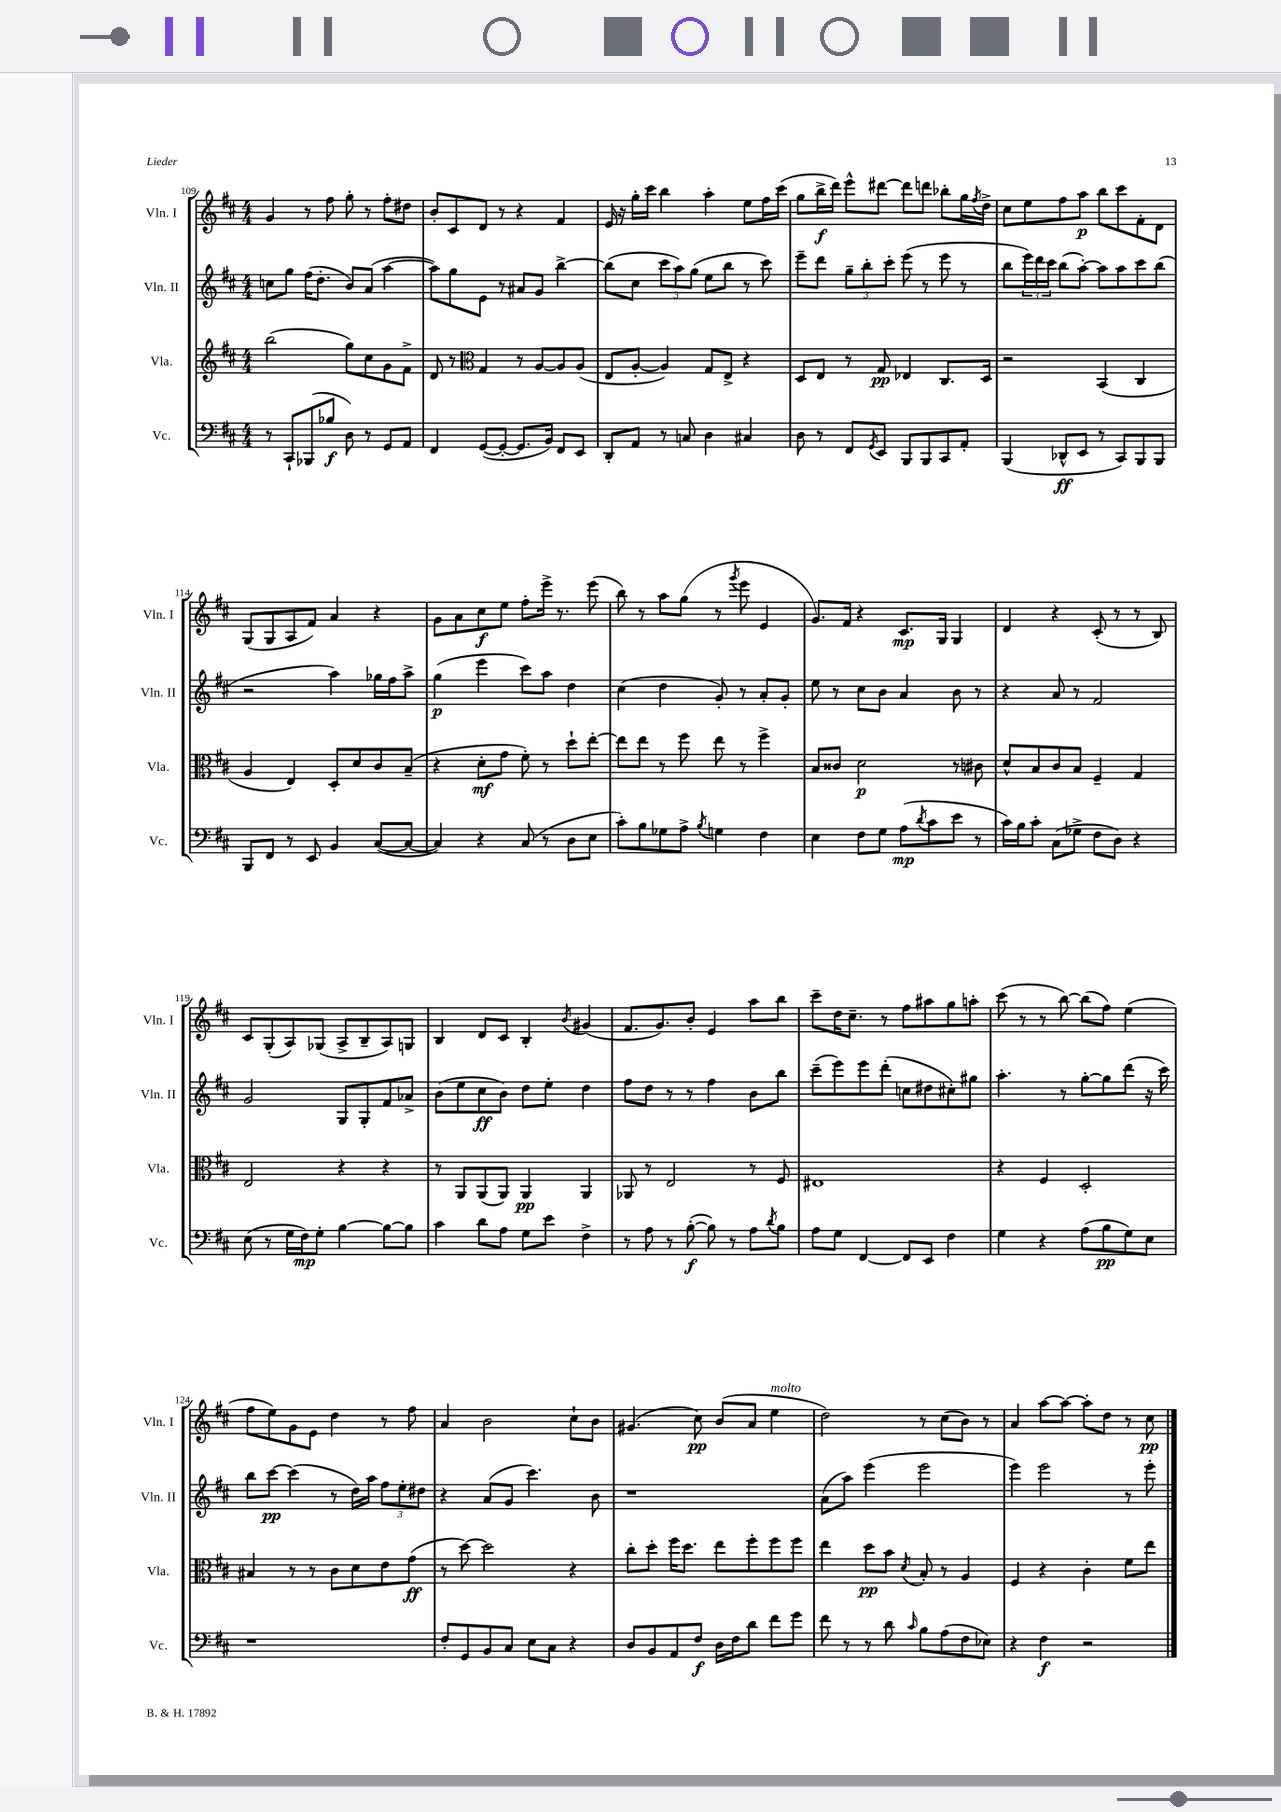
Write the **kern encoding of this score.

**kern	**kern	**kern	**kern
*staff4	*staff3	*staff2	*staff1
*clefF4	*clefG2	*clefG2	*clefG2
*k[f#c#]	*k[f#c#]	*k[f#c#]	*k[f#c#]
*M4/4	*M4/4	*M4/4	*M4/4
8r	(2bb	8cc	4g
8CC#`	.	8gg	.
(8BBB-	.	(16ff#	8r
.	.	8.dd'	.
8B-	.	.	8ff#
8D)	8gg)	8b)	8gg'
8r	8cc#	(8a	8r
8GG	8g	[4aa	8ff#'
8AA	8f#^	.	8dd#
=	=	=	=
4FF#	8d	8aa])	8b'
.	8r	8gg	8c#
*	*clefC3	*	*
([8GG	4G	8e	8d
8GG'_	.	8r	8r
8.GG]	8r	8a#	4r
.	[8A	8g	.
16BB)	.	.	.
8FF#	8A]	[4bb^	4f#
8EE	(8A	.	.
=	=	=	=
8DD'	8E	(8bb]	16e
.	.	.	16r
8AA	[8A'	8cc#	16gg'
.	.	.	16ccc#
8r	4A])	12ccc#	4bb
.	.	12aa)	.
8C	.	.	.
.	.	(12gg	.
4D	8G	8ee	4aa'
.	8E^	8bb	.
4C#	4r	8r	8ee
.	.	8ccc#)	16ff#
.	.	.	(16ccc#
=	=	=	=
8D	8D	8eee~	8gg
8r	8E	8ddd	16bb^
.	.	.	16ddd)
8FF#	8r	12gg~	8eee^^
.	.	12bb'	.
8qGG	.	.	.
8EE	8G	.	[8ddd#
.	.	12ccc#'	.
8BBB	4E-	(8eee	8ddd#]
8BBB	.	8r	8ddd
8CC#	8.C#	8eee	8bb-'
8AA'	.	8r	16gg
.	.	.	8qff#
.	16D	.	16dd^
=	=	=	=
(4BBB	2r	8bb	8cc#
.	.	24eee)	8ee
.	.	24ddd	.
.	.	24ccc#	.
8DD-^^	.	(8bb	8ff#
8EE	.	[8aa')	8aa
8r	(4BB	8aa]	8bb
8CC#)	.	8aa	8ccc#
8BBB	4C#	8ccc#	8f#'
8BBB	.	(8bb	8d
=	=	=	=
8BBB	4A	2r	(8G
8FF#	.	.	8G
8r	4E)	.	8A
8EE	.	.	8f#)
4BB	8D'	4aa)	4a
.	8d	.	.
([8C#	8c#	16gg-	4r
.	.	16ff#	.
8C#_	(8B~	8aa^	.
=	=	=	=
4C#])	4r	(4gg	8g
.	.	.	8a
4r	8d'	4eee	8cc#
.	8g	.	8ee
(8C#	8f#')	8ccc#)	8ff#'
8r	8r	8aa	16eee^
.	.	.	8.r
8D	8dd`	4dd	.
8E	[8ee'	.	(8eee
=	=	=	=
8c#')	8ee]	(4cc#	8bb)
8B	8ee	.	8r
8G-	8r	4dd	8aa
8A^	8ff#	.	(8gg
8qB	.	.	.
4G	8ee	8g')	8r
.	.	.	8qggg
.	8r	8r	8eee
4F#	4ff#^	8a'	4e
.	.	8g'	.
=	=	=	=
4E	8B	8ee	8.g)
.	8c##	8r	.
.	.	.	16f#
8F#	2d	8cc#	4r
8G	.	8b	.
(8A	.	4a	8.c#
8qd	.	.	.
8c#	.	.	.
.	.	.	16G
8e	8r	8b	4G
8r	8c#	8r	.
=	=	=	=
16c#)	8d^^	4r	4d
16B	.	.	.
8c#'	8B	.	.
(8C#	8c#	8a	4r
8G-^	8B	8r	.
8F#	4F#~	2f#	(8c#'
8D)	.	.	8r
4r	4G	.	8r
.	.	.	8B)
=	=	=	=
(8E	2E	2g	8c#
8r	.	.	(8G'
16G	.	.	8A)
16F#)	.	.	.
8G'	.	.	(8G-
[4B	4r	8G	8A^
.	.	8G'	8B~
8B_	4r	8f#	8A)
8B]	.	8a-^	8G
=	=	=	=
4c#	8r	(8b	4B
.	8AA	8ee	.
8d	(8AA	8cc#	8d
8A	8AA)	8b)	8c#
8G	4AA	8dd	4B'
8e	.	8ee'	.
.	.	.	8qb
4F#^	4AA	4dd	(4g#
=	=	=	=
8r	8AA-	8ff#	8.f#
8A	8r	8dd	.
.	.	.	8.g)
8r	2E	8r	.
([8B'	.	8r	8b'
8B])	.	4ff#	4e
8r	.	.	.
8A	8r	8b	8aa
8qd	.	.	.
8B	8F#	8bb	8bb
=	=	=	=
8A	1E#	(8ccc#~	8ccc#~
8G	.	8eee)	16dd
.	.	.	8.cc#~
[4FF#	.	8eee	.
.	.	(8ddd'	8r
8FF#]	.	8cc	8ff#
8EE	.	8dd#	8aa#
4F#	.	8cc#')	8gg
.	.	8gg#	8aa'
=	=	=	=
4G	4r	4.aa'	(8ccc#
.	.	.	8r
4r	4F#	.	8r
.	.	8r	[8bb)
(8A	2D'	[8gg'	(8bb]
8B	.	8gg]	8ff#)
8G)	.	(8ddd	(4ee
8E	.	16r	.
.	.	16ccc#)	.
=	=	=	=
1r	4B#	8bb	8ff#
.	.	[8ccc#	8ee)
.	8r	(4ccc#]	8g
.	8r	.	8e
.	8c#	8r	4dd
.	8d	16dd)	.
.	.	16aa	.
.	8e	12ff#	8r
.	.	12ee'	.
.	(8g	.	8ff#
.	.	12dd#	.
=	=	=	=
8F#'	8r	4r	4a
8GG	[8dd)	.	.
8BB	2dd]	(8a	2b
8C#	.	8g	.
8E	.	4.ccc#)	.
8C#	.	.	.
4r	4r	.	8cc#`
.	.	8b	8b
=	=	=	=
8D	8cc#'	1r	(4.g#
8BB	8dd'	.	.
8AA	16ff#	.	.
.	8.dd	.	.
8F#	.	.	8cc#)
16D	8ee	.	(8b
16F#	.	.	.
8d	8ff#'	.	8a
8f#	8ff#	.	4ee
8g	8ff#	.	.
=	=	=	=
8f#	4ee	(8a	2dd)
8r	.	8aa)	.
8r	8dd	(4eee	.
8d	8b	.	.
16qqc#	8qd	.	.
8B	8B'	2eee	8r
(8A	8r	.	(8cc#
8F#	4A	.	8b)
8E-)	.	.	8r
=	=	=	=
4r	4F#	4eee)	4a
4F#	4r	2eee	[8aa
.	.	.	8aa_
2r	4c#'	.	8aa']
.	.	.	8dd
.	8f#	8r	8r
.	8ee	8eee'	8cc#
==	==	==	==
*-	*-	*-	*-
